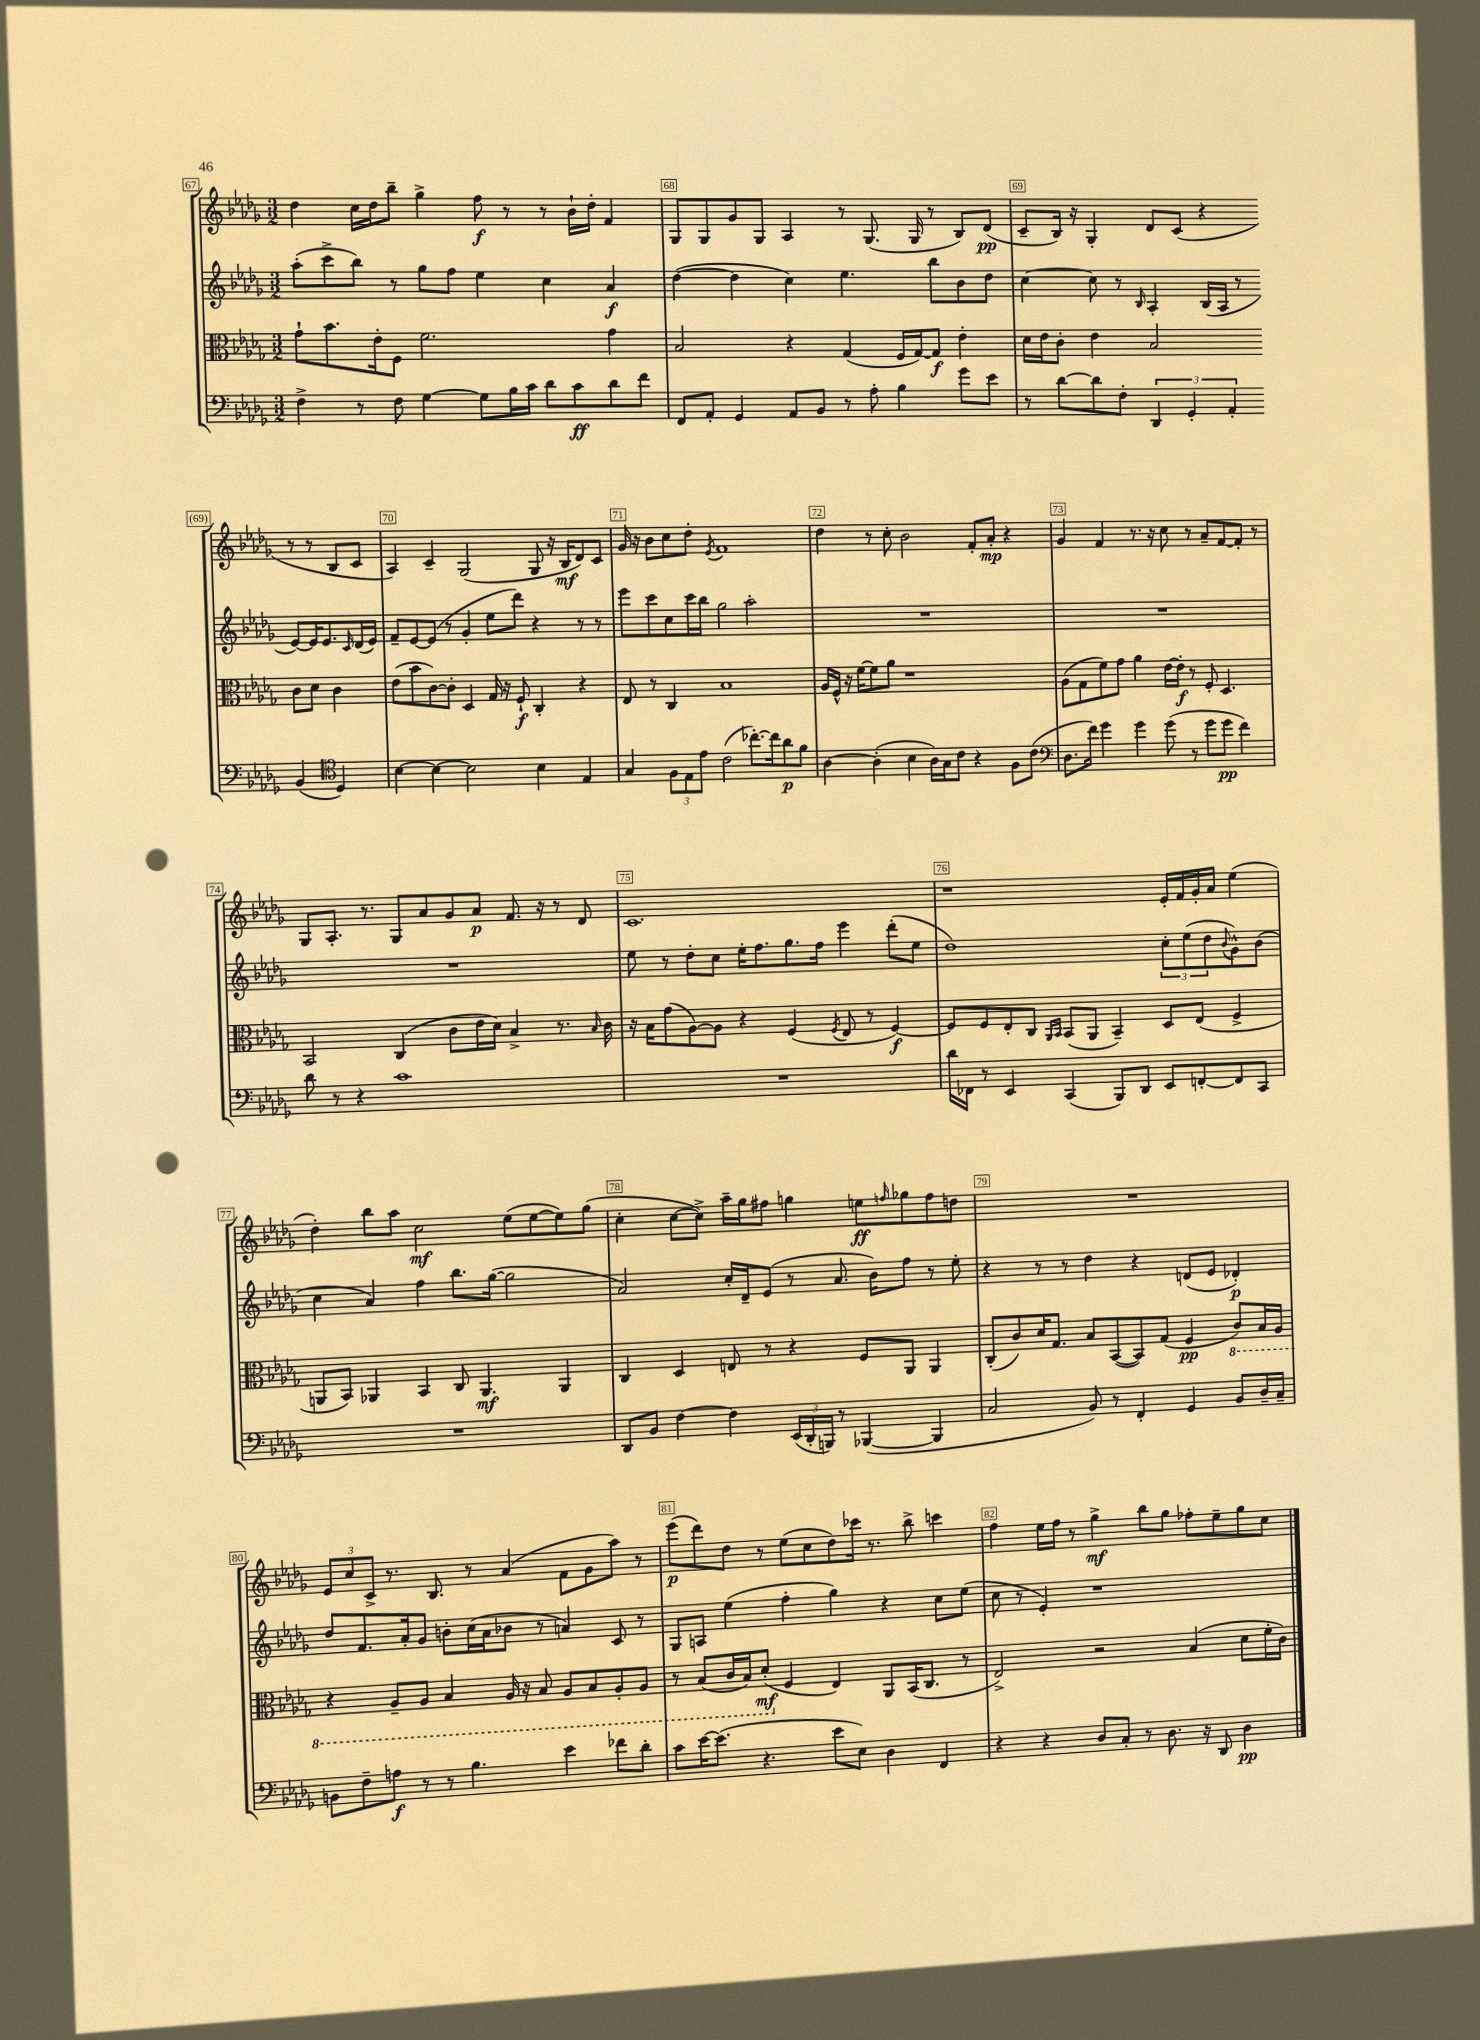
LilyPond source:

<<
\new StaffGroup <<
\new Staff = "s0" {
    \clef treble \key des \major \numericTimeSignature \time 3/2
    des''4 c''16 des''16 bes''8-- ges''4-> f''8\f r8 r8 bes'16-! des''16-. f'4 |
    ges8 ges8 ges'8 ges8 aes4 r8 ges8.( ges16 r8 bes8) des'8\pp( |
    c'8-- bes16) r16 ges4-. des'8 c'8( r4 r8 r8 bes8 c'8 |
    aes4) c'4-- ges2( ges8 r16 bes16\mf des'8) c'8 |
    ges'16 r16 bes'8 c''8 des''8-. \acciaccatura { ees'8 } f'1 |
    des''4 r8 c''8-. bes'2 f'8-. aes'8-.\mp r4 |
    ges'4 f'4 r8. r16 c''8 r8 aes'8-- f'8~ f'8-. r8 |
    ges8 aes8.-. r8. ges8 aes'8 ges'8 aes'8\p f'8. r16 r8 des'8 |
    c'1. |
    r1 ees'16-. f'16 ges'16-. aes'16 ees''4( |
    des''4-.) bes''8 aes''8 c''2\mf ees''8( ees''8~ ees''8) ges''8( |
    c''4-. c''8~ c''8->) aes''16-- ges''16 fis''8 g''4 e''8\ff \grace { f''16 } ges''8 f''8 d''8 |
    R1. |
    \tuplet 3/2 { ees'8 c''8 c'8-> } r8. bes8. r8 aes'4( f'8 ges'8 aes''8) r8 |
    ees'''8\p( des'''8) des''8 r8 ees''8( c''8 des''8) ces'''16 r8. bes''8-> c'''4 |
    f''4 ees''16 f''16 r8 ges''4->\mf bes''8 ges''8 fes''8-. ees''8-- ges''8 c''8 \bar "|." |
}
\new Staff = "s1" {
    \clef treble \key des \major \numericTimeSignature \time 3/2
    aes''8-.( c'''8-> bes''8) r8 ges''8 f''8 ees''4 c''4 aes'4\f |
    des''4~( des''4 c''4) ees''4. bes''8 bes'8 des''8 |
    c''4~ c''8 r8 \grace { bes16 } aes4-. bes16( aes16 r8 ees'8~) ees'16 ees'8. \grace { c'16 } des'16( ees'16) |
    f'8-- ees'8~ ees'8( r8 ges'4-. ees''8 des'''8) r4 r8 r8 |
    ees'''8 c'''8 c''8 c'''16 bes''16 ges''2 aes''2-. |
    R1. |
    R1. |
    R1. |
    ees''8 r8 des''8-. c''8 ees''16-. f''8. ges''8. f''16 ees'''4 des'''8-.( ees''8 |
    des''1) \tuplet 3/2 { c''8-. ees''8( des''8 } \appoggiatura { bes'8 } ges'8-^) bes'8( |
    c''4 aes'4) f''4 bes''8. ges''16~( ges''2 |
    aes'2) c''16-. des'16-- ees'8( r8 aes'8. bes'16) f''8 r8 ees''8-. |
    r4 r8 r8 des''4 r4 d'8( ees'8 des'4-.\p) |
    des''8 f'8. aes'16-. ges'8 b'8-. c''16( aes'16 bes'8 r8 a'4) c'8 r8 |
    ges8 a8 ees''4( f''4-. ges''4) r4 c''8 ees''8( |
    c''8 r8 ees'4-.) r1 \bar "|." |
}
\new Staff = "s2" {
    \clef alto \key des \major \numericTimeSignature \time 3/2
    ges'8-! bes'8. ees'16-. f8 f'2. ges'4 |
    bes2 r4 ges4( f16 ges16~) ges8\f ees'4-. |
    des'16 ees'16 c'8-. ees'4 bes2 c'8 des'8 c'4 |
    ees'8( bes'8 c'8~) c'8-. des4 ges16 r16 f8-!\f c4-. r4 |
    ees8 r8 c4 bes1 |
    aes16 f16-^ r16 f'16~ f'8 aes'8 r1 |
    aes8( ges8 f'8) ges'8 aes'4 ees'16~ ees'16-.\f r8 f8-. des4. |
    bes,2 c4( c'8 ees'16 des'16) bes4-> r8. \grace { bes16 } c'16 |
    r16 bes16 ges'8( aes8~) aes8 r4 f4( \acciaccatura { f8 } ees8 r8 f4~\f) |
    f8 f8 ees8-. c8 \grace { aes,16 bes,16 } bes,8( aes,8 bes,4--) des8 ees8( f4-> |
    a,8 bes,8) aes,4 bes,4 c8 aes,4.\mf aes,4 |
    c4 des4 e8 r8 r4 f8 aes,8 aes,4 |
    c8-.( c'8) des'16 ges8. bes8 bes,8~( bes,8) ges8( f4\pp \ottava #-1 c8) bes,16 aes,16 |
    r4 aes,8-- aes,8 bes,4 aes,16 r16 bes,8 aes,8 bes,8 aes,8-. aes,8 |
    r8 bes,8( c16 bes,16) des8-.\mf( \ottava #0 f4 ees4) aes,8 bes,16( c8. r8 |
    ees2->) r2 bes4( des'8 f'16-. c'16) \bar "|." |
}
\new Staff = "s3" {
    \clef bass \key des \major \numericTimeSignature \time 3/2
    f4-> r8 f8 ges4~ ges8 bes16 c'16 des'8 c'8\ff des'8 f'8 |
    f,8 aes,8-. ges,4 aes,8 bes,8 r8 aes8-. bes4 ges'8 ees'8 |
    r8 des'8~ des'8 f8-. \tuplet 3/2 { des,4 ges,4-. aes,4-. } bes,4( \clef tenor des4) |
    bes4~ bes4~ bes2 bes4 ees4 |
    ges4 \tuplet 3/2 { f8 ees8 ees'8 } c'2( ces''8.~-.) ces''16 aes'8\p f'8 |
    aes4~ aes4-.( bes4 aes16) ges16 c'8 r4 f8 c'8( |
    \clef bass des8. f'16) ges'4 ges'4 ges'8( r8 ges'8 ges'8\pp f'4) |
    des'8 r8 r4 c'1 |
    R1. |
    des'16 fes,16 r8 ees,4 c,4( bes,,8) des,8 ees,8 f,8~-. f,8 c,8 |
    R1. |
    des,8 bes,8 f4~ f4 \tuplet 3/2 { ees,16( des,16-. b,,16) } r8 bes,,4~( bes,,4 |
    c2 bes,8) r8 f,4-. ges,4 bes,8 des16-- c16-- |
    b,8 f8-- a8\f r8 r8 bes4. ees'4 fes'8 des'8-. |
    c'8 ees'16~ ees'8.( r4. ees'8 ees8) des4 f,4 |
    r4 r4 des8 c8-. r8 des8. r16 des,8 des4\pp \bar "|." |
}
>>
>>
\layout { \context { \Score currentBarNumber = #67 \override BarNumber.break-visibility = ##(#f #t #t) barNumberVisibility = #all-bar-numbers-visible \override BarNumber.stencil = #(make-stencil-boxer 0.1 0.3 ly:text-interface::print) } }
